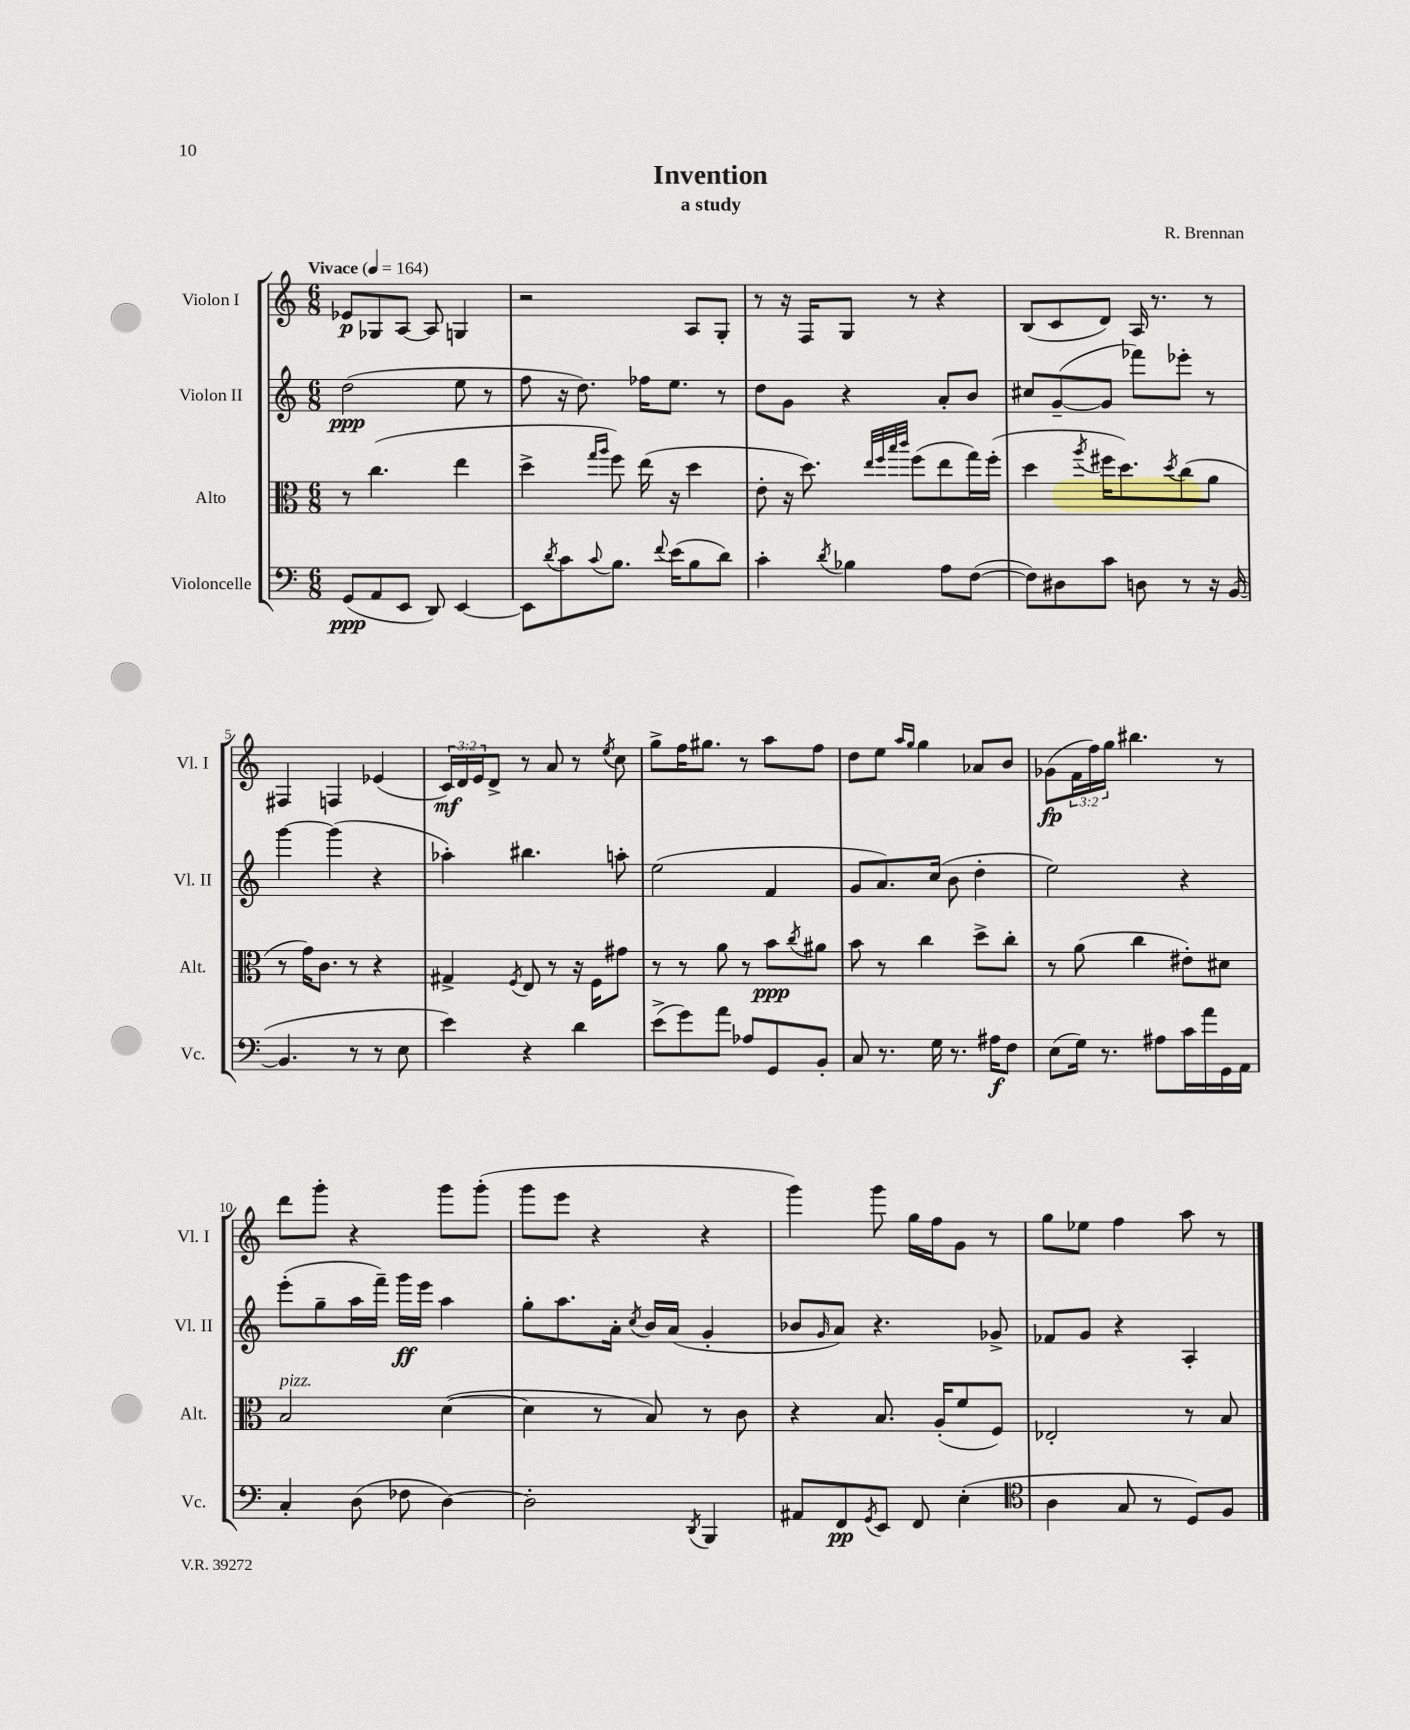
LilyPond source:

\header { title = "Invention" composer = "R. Brennan" subtitle = "a study" }
<<
\new StaffGroup <<
\new Staff = "s0" \with { instrumentName = "Violon I" shortInstrumentName = "Vl. I" } {
    \clef treble \key c \major \numericTimeSignature \time 6/8 \override Staff.TupletNumber.text = #tuplet-number::calc-fraction-text \tempo "Vivace" 4 = 164
    ees'8\p ges8 a8~ a8 g4 |
    r2 a8 g8-. |
    r8 r16 f16 g8 r8 r4 |
    b8( c'8 d'8) a16 r8. r8 |
    fis4 f4 ees'4( |
    \tuplet 3/2 { c'16\mf) d'16 e'16 } d'8-> r8 a'8 r8 \acciaccatura { e''8 } c''8 |
    g''8-> f''16 gis''8. r8 a''8 f''8 |
    d''8 e''8 \grace { a''16 g''16 } g''4 aes'8 b'8 |
    ges'8\fp( \tuplet 3/2 { f'16 f''16) g''16 } bis''4. r8 |
    d'''8 g'''8-. r4 g'''8 g'''8-.( |
    g'''8 e'''8 r4 r4 |
    g'''4) g'''8 g''16 f''16 g'8 r8 |
    g''8 ees''8 f''4 a''8 r8 \bar "|." |
}
\new Staff = "s1" \with { instrumentName = "Violon II" shortInstrumentName = "Vl. II" } {
    \clef treble \key c \major \numericTimeSignature \time 6/8
    d''2\ppp( e''8 r8 |
    f''8 r16 d''8.) fes''16 e''8. r8 |
    d''8 g'8 r4 a'8-. b'8 |
    cis''8 g'8~--( g'8 fes'''8) ees'''8-. r8 |
    g'''4~ g'''4( r4 |
    aes''4-.) bis''4. a''8-. |
    e''2( f'4 |
    g'8 a'8.) c''16( b'8 d''4-. |
    e''2) r4 |
    e'''8-.( g''8-- a''16 f'''16--) g'''16\ff e'''16 a''4 |
    g''8-. a''8. a'16-. \acciaccatura { c''8 } b'16 a'16( g'4-. |
    bes'8 \grace { g'16 } a'8) r4. ges'8-> |
    fes'8 g'8 r4 a4-. \bar "|." |
}
\new Staff = "s2" \with { instrumentName = "Alto" shortInstrumentName = "Alt." } {
    \clef alto \key c \major \numericTimeSignature \time 6/8
    r8 c''4.( e''4 |
    d''4-> \grace { g''16 a''16 } f''8) e''16( r16 d''4 |
    e'8-. r16 d''8.) \grace { e''32 f''32 b''32 c'''32 } f''8( e''8 g''16) f''16-.( |
    d''4 \acciaccatura { a''8 } fis''16 d''8.) \acciaccatura { d''8 } c''8( a'8 |
    r8 g'16) c'8. r8 r4 |
    gis4-> \acciaccatura { f8 } e8 r8 r16 f16 gis'8 |
    r8 r8 a'8 r8 b'8\ppp \acciaccatura { c''8 } ais'8 |
    b'8 r8 c''4 d''8-> c''8-. |
    r8 a'8( c''4 eis'8-.) dis'8 |
    b2^\markup { \italic "pizz." } d'4~( |
    d'4 r8 b8) r8 c'8 |
    r4 b8. a16-.( f'8 f8) |
    ees2-. r8 b8 \bar "|." |
}
\new Staff = "s3" \with { instrumentName = "Violoncelle" shortInstrumentName = "Vc." } {
    \clef bass \key c \major \numericTimeSignature \time 6/8
    g,8\ppp( a,8 e,8 d,8) e,4~ |
    e,8 \acciaccatura { d'8 } c'8 \appoggiatura { c'8 } b8. \appoggiatura { f'8 } e'16( b8 d'8) |
    c'4-. \acciaccatura { d'8 } bes4 a8 f8~( |
    f8) dis8 c'8 d8 r8 r16 b,16~( |
    b,4. r8 r8 e8 |
    e'4) r4 d'4 |
    e'8->( g'8) a'8 aes8 g,8 b,8-. |
    c8 r8. g16 r8. ais16\f f8 |
    e8( g16) r8. ais8 c'16 a'16 g,16 a,16 |
    c4-. d8( fes8 d4~) |
    d2-. \acciaccatura { d,8 } b,,4 |
    ais,8 f,8\pp \acciaccatura { g,8 } e,8 f,8 e4-.( |
    \clef tenor a4 g8 r8 d8) f8 \bar "|." |
}
>>
>>
